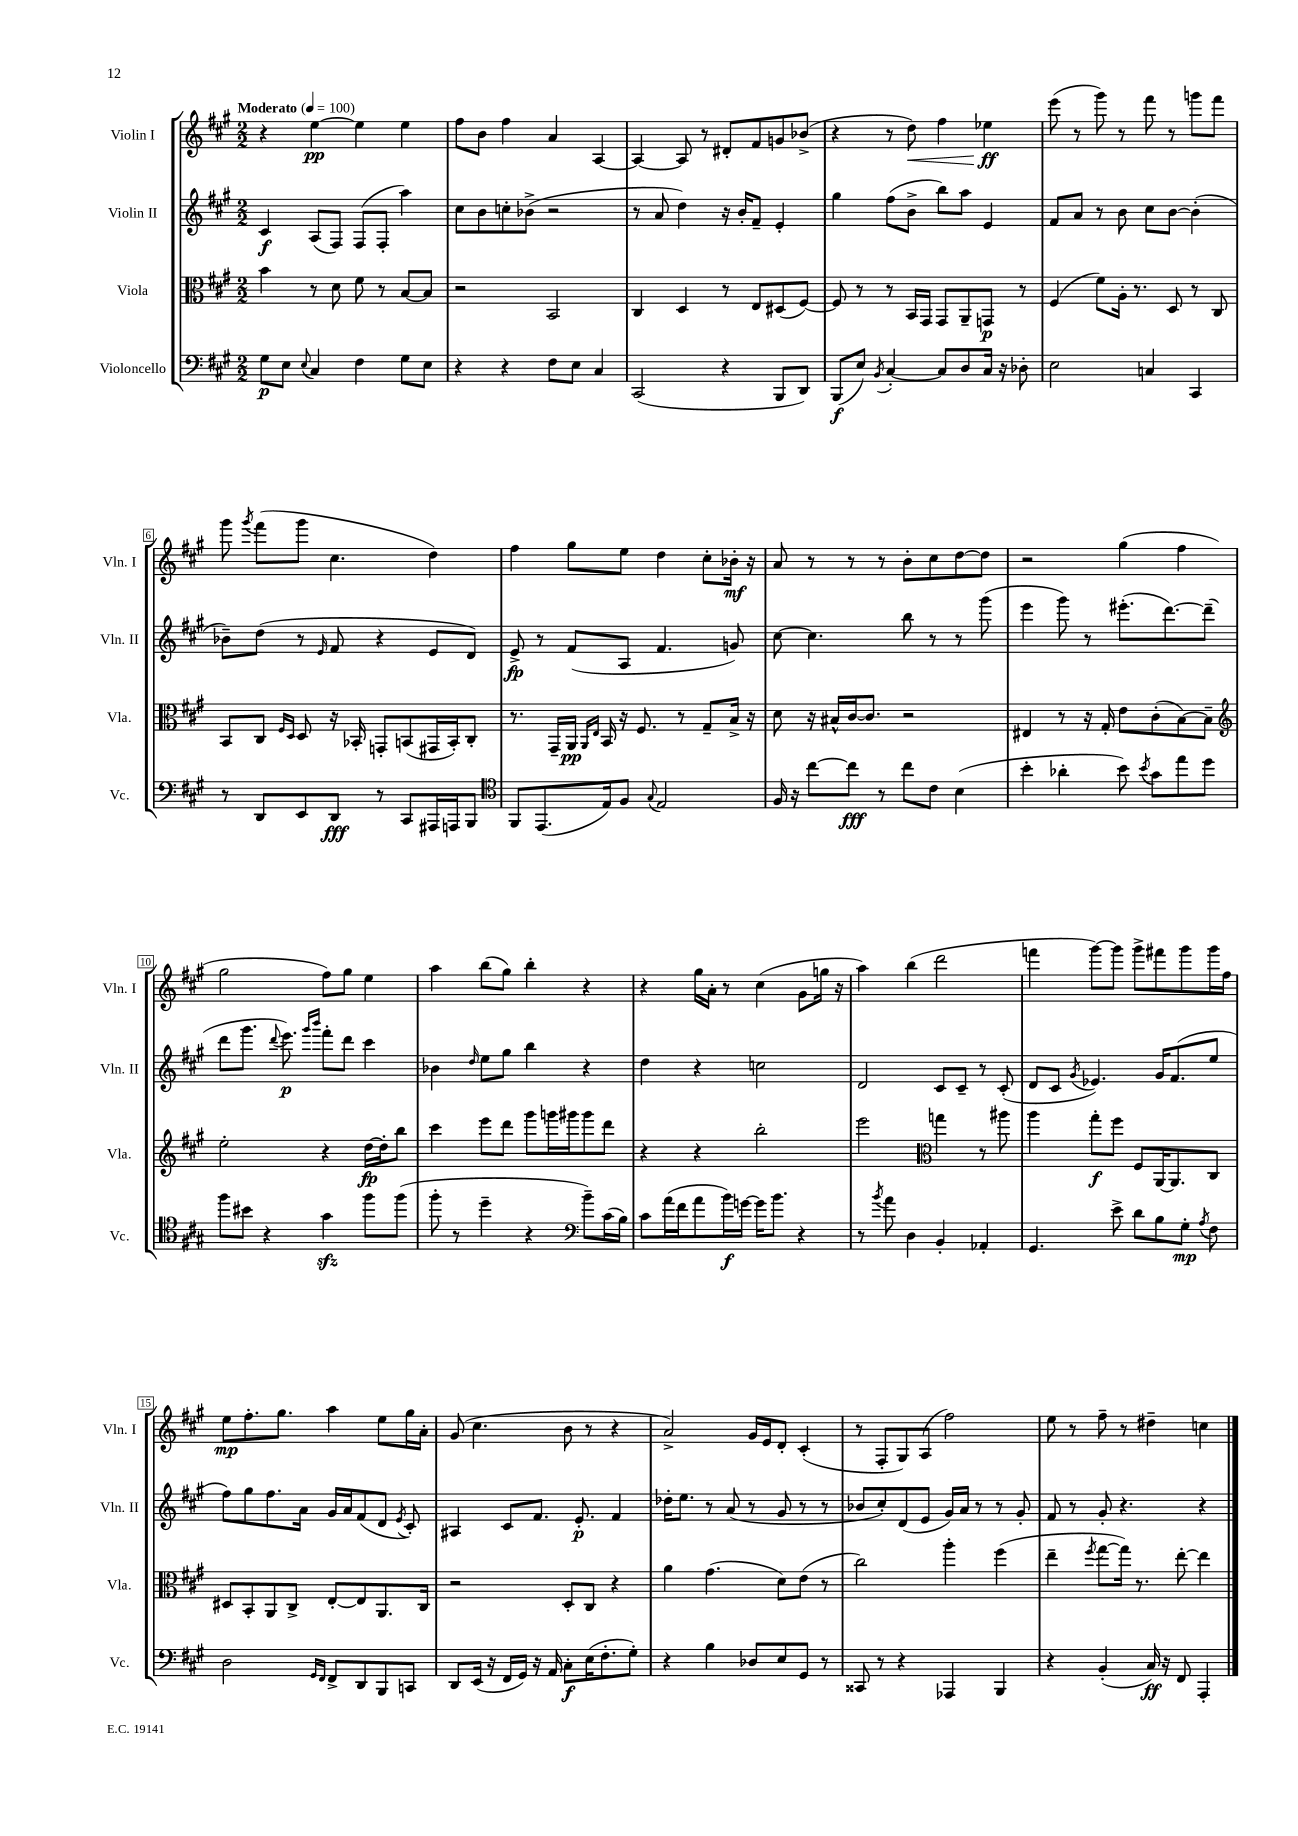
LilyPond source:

<<
\new StaffGroup <<
\new Staff = "s0" \with { instrumentName = "Violin I" shortInstrumentName = "Vln. I" } {
    \clef treble \key a \major \numericTimeSignature \time 2/2 \tempo "Moderato" 4 = 100
    \autoBeamOff r4 e''4~\pp e''4 e''4 |
    fis''8[ b'8] fis''4 a'4 a4~ |
    a4~ a8 r8 dis'8[-. fis'8 g'8 bes'8]->( |
    r4 r8 d''8\<) fis''4 ees''4\ff\! |
    e'''8( r8 gis'''8) r8 fis'''8 r8 g'''8[ fis'''8] |
    gis'''8 \acciaccatura { gis'''8 } fis'''8[( gis'''8] cis''4. d''4) |
    fis''4 gis''8[ e''8] d''4 cis''8[-. bes'16]-.\mf r16 |
    a'8 r8 r8 r8 b'8[-. cis''8 d''8~ d''8] |
    r2 gis''4( fis''4 |
    gis''2 fis''8[) gis''8] e''4 |
    a''4 b''8[( gis''8]) b''4-. r4 |
    r4 gis''16[ a'16]-. r8 cis''4( gis'8[ g''16] r16 |
    a''4) b''4( d'''2 |
    f'''4 gis'''8[~) gis'''8] gis'''8[-> fis'''8 gis'''8 gis'''16 fis''16] |
    e''8[\mp fis''8.-. gis''8.] a''4 e''8[ gis''16 a'16]-. |
    gis'8( cis''4. b'8 r8 r4 |
    a'2->) gis'16[ e'16 d'8]-. cis'4-.( |
    r8 fis8[-. gis8) a8]( fis''2) |
    e''8 r8 fis''8-- r8 dis''4-- c''4 \bar "|." |
}
\new Staff = "s1" \with { instrumentName = "Violin II" shortInstrumentName = "Vln. II" } {
    \clef treble \key a \major \numericTimeSignature \time 2/2
    \autoBeamOff cis'4\f a8[( fis8]) fis8[( fis8]-. a''4) |
    cis''8[ b'8 c''8-. bes'8]->( r2 |
    r8 a'8 d''4) r16 b'16[-. fis'8]-- e'4-. |
    gis''4 fis''8[( b'8]-> b''8[) a''8] e'4 |
    fis'8[ a'8] r8 b'8 cis''8[ b'8]~ b'4-.( |
    bes'8[--) d''8]( r8 \grace { e'16 } fis'8 r4 e'8[ d'8]) |
    e'8->\fp r8 fis'8[( a8] fis'4. g'8) |
    cis''8~ cis''4. b''8 r8 r8 gis'''8( |
    e'''4 gis'''8) r8 eis'''8.[-.( d'''8.~) d'''8]--( |
    d'''8[ gis'''8.] \appoggiatura { d'''8 } e'''8.\p) \grace { gis'''16[ b'''16] } fis'''8[-. d'''8] cis'''4 |
    bes'4 \grace { d''16 } e''8[ gis''8] b''4 r4 |
    d''4 r4 c''2 |
    d'2 cis'8[ cis'8]-- r8 cis'8-.( |
    d'8[ cis'8] \acciaccatura { gis'8 } ees'4.) gis'16[ fis'8.( e''8] |
    fis''8[) gis''8 fis''8. a'16] gis'16[ a'16 fis'8( d'8] \acciaccatura { e'8 } cis'8-.) |
    ais4 cis'8[ fis'8.] e'8.-.\p fis'4 |
    des''16[-. e''8.] r8 a'8( r8 gis'8 r8 r8 |
    bes'8[ cis''8-.) d'8( e'8] gis'16[) a'16] r8 r8 gis'8-. |
    fis'8 r8 gis'8-. r4. r4 \bar "|." |
}
\new Staff = "s2" \with { instrumentName = "Viola" shortInstrumentName = "Vla." } {
    \clef alto \key a \major \numericTimeSignature \time 2/2
    \autoBeamOff b'4 r8 d'8 fis'8 r8 b8[~ b8] |
    r2 b,2 |
    cis4 d4 r8 e8[ dis8( fis8]~) |
    fis8 r8 r8 b,16[ gis,16] gis,8[ a,8-- g,8]\p r8 |
    fis4( fis'8[) a16]-. r8. d8 r8 cis8 |
    b,8[ cis8] \grace { fis16[ d16] } d8 r16 bes,16-. g,8[-. b,8( gis,16 b,16-.) cis8]-. |
    r8. gis,16[-- a,16]\pp \grace { a,16[ e16] } b,16 r16 fis8. r8 gis8[-- b16]-> r16 |
    d'8 r16 bis16[-^ cis'16~ cis'8.] r2 |
    eis4 r8 r16 gis16-. e'8[ cis'8-.( b8~) b8]-- |
    \clef treble e''2-. r4 d''16[~\fp d''16-. b''8] |
    cis'''4 e'''8[ d'''8] gis'''8[ g'''16 gis'''16 gis'''8 d'''8] |
    r4 r4 b''2-. |
    e'''2 \clef alto g''4 r8 ais''8 |
    a''4 gis''8[-.\f fis''8] fis8[ a,16~ a,8. cis8] |
    dis8[ b,8-. a,8 cis8]-> e8[~-. e8 a,8. cis16] |
    r2 d8[-. cis8] r4 |
    a'4 gis'4.( d'8[) e'8]( r8 |
    cis''2) a''4-. fis''4( |
    e''4-- \acciaccatura { fis''8 } gis''8[~ gis''16]) r8. e''8~-. e''4 \bar "|." |
}
\new Staff = "s3" \with { instrumentName = "Violoncello" shortInstrumentName = "Vc." } {
    \clef bass \key a \major \numericTimeSignature \time 2/2
    \autoBeamOff gis8[\p e8] \appoggiatura { e8 } cis4 fis4 gis8[ e8] |
    r4 r4 fis8[ e8] cis4 |
    cis,2( r4 b,,8[ d,8]) |
    b,,8[\f( e8]) \acciaccatura { b,8 } cis4~-. cis8[ d8 cis16] r16 des8-. |
    e2 c4 cis,4 |
    r8 d,8[ e,8 d,8]\fff r8 cis,8[ ais,,16 a,,16 b,,8] |
    \clef tenor fis,8[ e,8.( e16) fis8] \appoggiatura { gis8 } e2 |
    fis16 r16 cis''8[~ cis''8]\fff r8 cis''8[ cis'8] b4( |
    b'4-. aes'4-. b'8) \acciaccatura { b'8 } gis'8[ e''8 d''8] |
    fis''8[ bis'8] r4 gis'4\sfz fis''8[ fis''8]( |
    fis''8-. r8 d''4-- r4 \clef bass b'8[--) cis'16( b16]) |
    cis'8[ a'16( fis'16 a'8 b'16\f) g'16]~ g'16[ b'8.] r4 |
    r8 \acciaccatura { b'8 } a'8 d4 b,4-. aes,4-. |
    gis,4. e'8-> d'8[ b8 gis8]-.\mp \acciaccatura { a8 } fis8 |
    d2 \grace { gis,16[ fis,16] } fis,8[-> d,8 b,,8 c,8] |
    d,8[ e,16]( r16 fis,16[ gis,16]) r16 a,16 cis8[-.\f e16( fis8.-. gis8]-.) |
    r4 b4 des8[ e8 gis,8] r8 |
    cisis,8 r8 r4 aes,,4 b,,4 |
    r4 b,4-.( cis16\ff) r16 fis,8 a,,4-. \bar "|." |
}
>>
>>
\layout { \context { \Score \override BarNumber.stencil = #(make-stencil-boxer 0.1 0.3 ly:text-interface::print) } }
